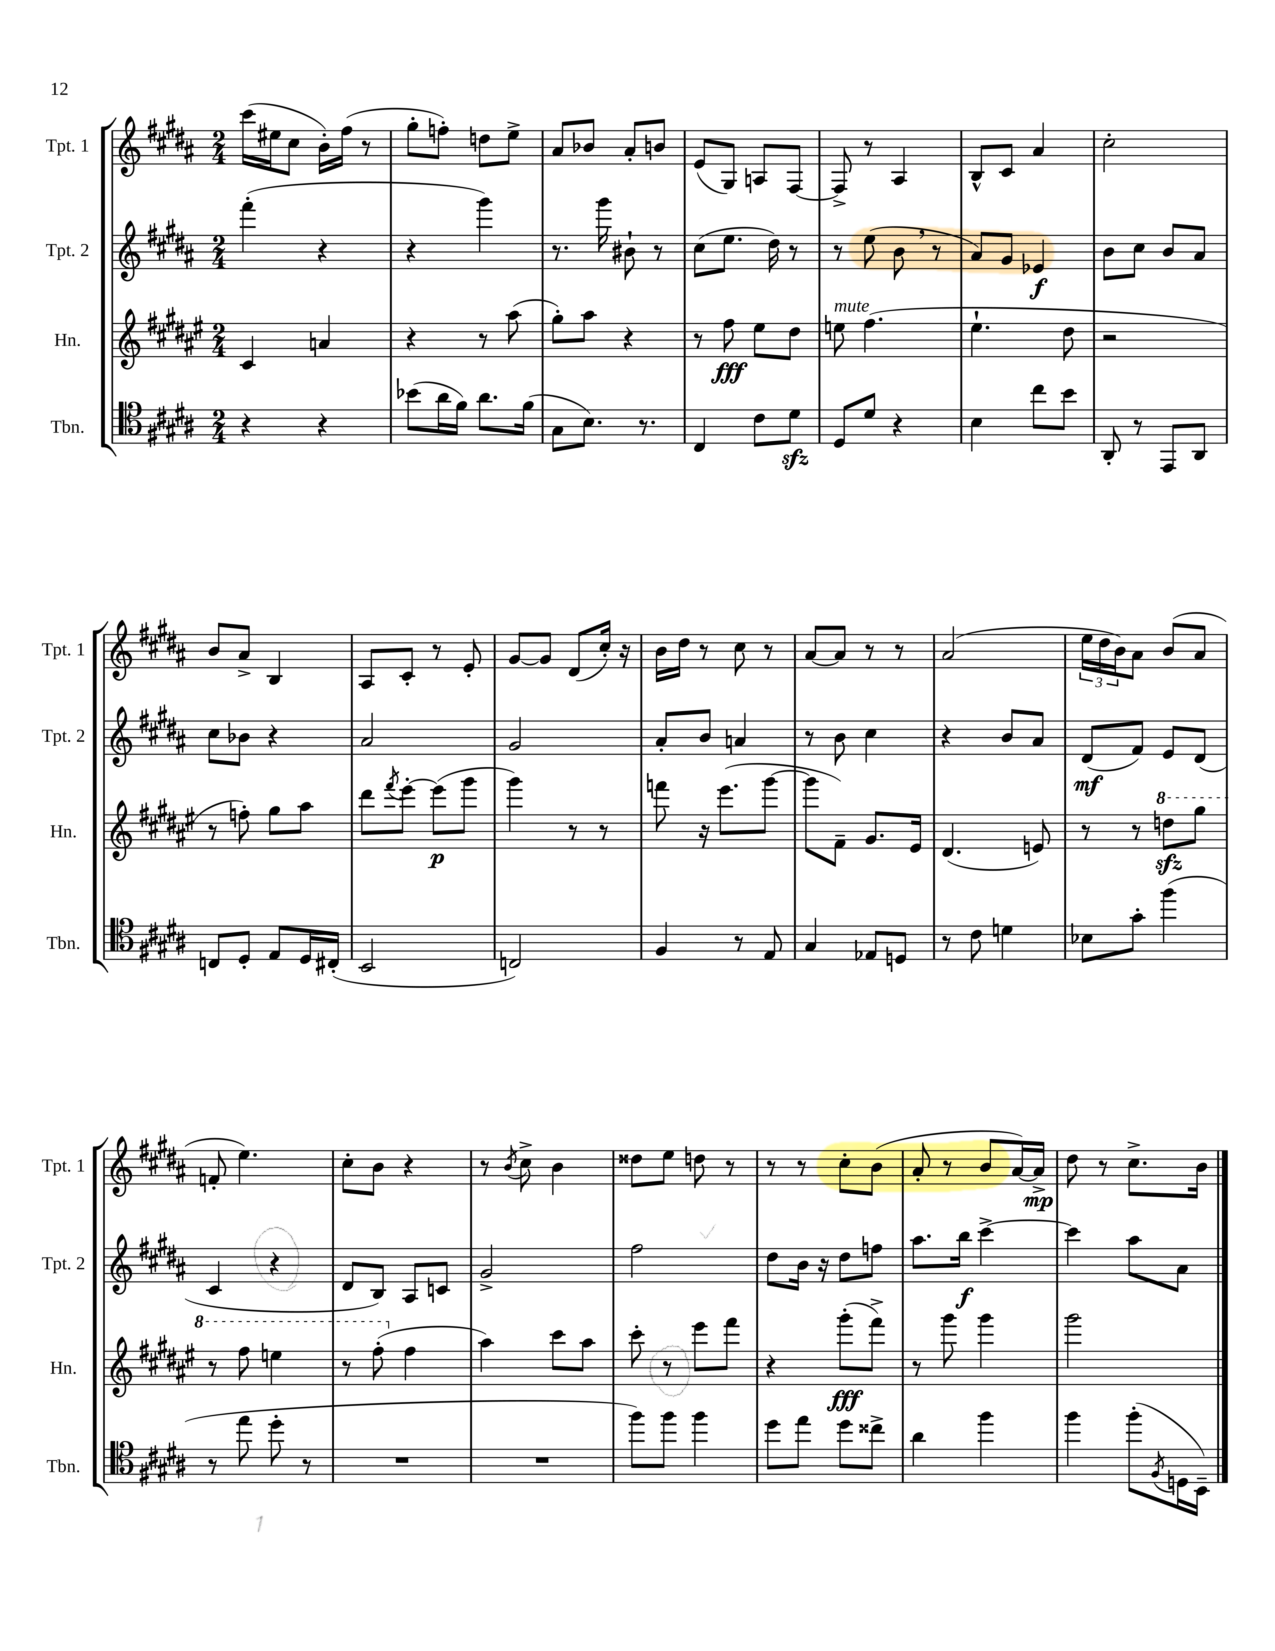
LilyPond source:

<<
\new StaffGroup <<
\new Staff = "s0" \with { instrumentName = "Tpt. 1" shortInstrumentName = "Tpt. 1" } {
    \clef treble \key b \major \numericTimeSignature \time 2/4
    cis'''16( eis''16 cis''8 b'16-.) fis''16( r8 |
    gis''8-. f''8-.) d''8 e''8-> |
    ais'8 bes'8 ais'8-. b'8 |
    e'8( gis8) a8 fis8~ |
    fis8-> r8 ais4 |
    b8-^ cis'8 ais'4 |
    cis''2-. |
    b'8 ais'8-> b4 |
    ais8 cis'8-. r8 e'8-. |
    gis'8~ gis'8 dis'8( cis''16-.) r16 |
    b'16 dis''16 r8 cis''8 r8 |
    ais'8~ ais'8 r8 r8 |
    ais'2( |
    \tuplet 3/2 { e''16 dis''16 b'16) } ais'8 b'8( ais'8 |
    f'8-. e''4.) |
    cis''8-. b'8 r4 |
    r8 \acciaccatura { b'8 } cis''8-> b'4 |
    disis''8 e''8 d''8 r8 |
    r8 r8 cis''8-. b'8( |
    ais'8-. r8 b'8 ais'16~) ais'16->\mp |
    dis''8 r8 cis''8.-> b'16 \bar "|." |
}
\new Staff = "s1" \with { instrumentName = "Tpt. 2" shortInstrumentName = "Tpt. 2" } {
    \clef treble \key b \major \numericTimeSignature \time 2/4
    fis'''4-.( r4 |
    r4 gis'''4) |
    r8. gis'''16 bis'8-! r8 |
    cis''8( e''8. dis''16) r8 |
    r8 e''8( b'8 \breathe r8 |
    ais'8) gis'8 ees'4\f |
    b'8 cis''8 b'8 ais'8 |
    cis''8 bes'8 r4 |
    ais'2 |
    gis'2 |
    ais'8-. b'8 a'4 |
    r8 b'8 cis''4 |
    r4 b'8 ais'8 |
    dis'8\mf( fis'8) e'8 dis'8( |
    cis'4 r4 |
    dis'8 b8) ais8 c'8 |
    gis'2-> |
    fis''2 |
    dis''8 b'16 r16 dis''8 f''8 |
    ais''8. b''16\f cis'''4~-> |
    cis'''4 ais''8 ais'8 \bar "|." |
}
\new Staff = "s2" \with { instrumentName = "Hn." shortInstrumentName = "Hn." } {
    \clef treble \key fis \major \numericTimeSignature \time 2/4
    cis'4 a'4 |
    r4 r8 ais''8( |
    gis''8-.) ais''8 r4 |
    r8 fis''8\fff eis''8 dis''8 |
    e''8^\markup { \italic "mute" } fis''4.( |
    eis''4.-! dis''8 |
    r2 |
    r8 f''8-.) gis''8 ais''8 |
    dis'''8 \acciaccatura { fis'''8 } eis'''8~-. eis'''8\p( gis'''8 |
    gis'''4) r8 r8 |
    f'''8 r16 eis'''8.( gis'''8~ |
    gis'''8 fis'8--) gis'8. eis'16 |
    dis'4.( e'8) |
    r8 r8 \ottava #1 d'''8\sfz gis'''8 |
    r8 fis'''8 e'''4 |
    r8 fis'''8-.( \ottava #0 fis''4 |
    ais''4) cis'''8 ais''8 |
    cis'''8-. r8 eis'''8 fis'''8 |
    r4 gis'''8-.\fff( fis'''8->) |
    r8 gis'''8 gis'''4 |
    gis'''2 \bar "|." |
}
\new Staff = "s3" \with { instrumentName = "Tbn." shortInstrumentName = "Tbn." } {
    \clef tenor \key b \major \numericTimeSignature \time 2/4
    r4 r4 |
    bes'8( ais'16 fis'16) ais'8. fis'16( |
    gis8 b8.) r8. |
    cis4 cis'8 dis'8\sfz |
    dis8 dis'8 r4 |
    b4 cis''8 b'8 |
    ais,8-. r8 e,8 ais,8 |
    c8 dis8-. e8 dis16 cis16-.( |
    b,2 |
    c2) |
    fis4 r8 e8 |
    gis4 ees8 d8 |
    r8 cis'8 d'4 |
    bes8 gis'8-. fis''4( |
    r8 e''8 dis''8-. r8 |
    R2 |
    R2 |
    fis''8) fis''8 fis''4 |
    dis''8 e''8 dis''8 cisis''8-> |
    ais'4 fis''4 |
    fis''4 fis''8-.( \acciaccatura { fis8 } d16 b,16--) \bar "|." |
}
>>
>>
\layout { \context { \Score \remove "Bar_number_engraver" } }
